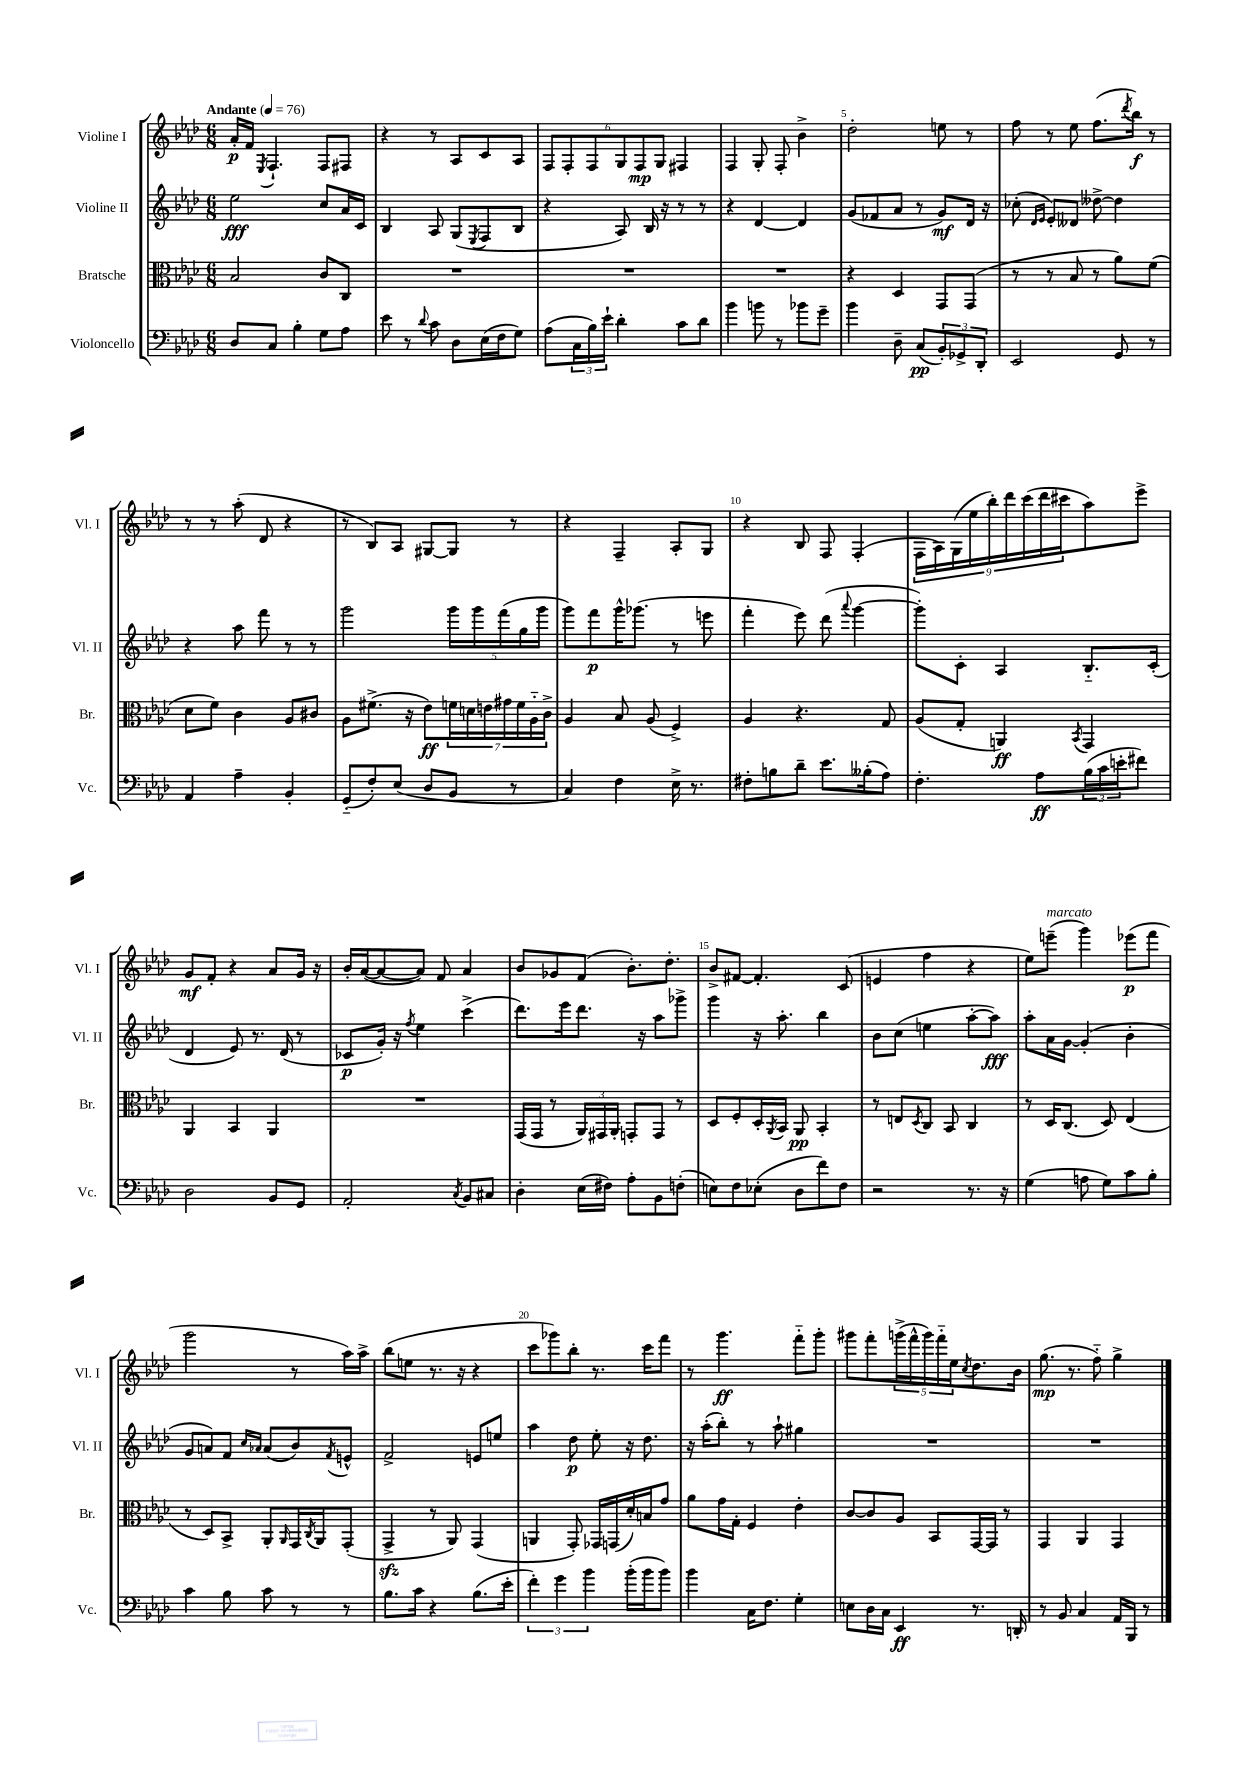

**kern	**dynam	**kern	**dynam	**kern	**dynam	**kern	**dynam
*part4	*part4	*part3	*part3	*part2	*part2	*part1	*part1
*staff4	*staff4	*staff3	*staff3	*staff2	*staff2	*staff1	*staff1
*I"Violoncello	*	*I"Bratsche	*	*I"Violine II	*	*I"Violine I	*
*I'Vc.	*	*I'Br.	*	*I'Vl. II	*	*I'Vl. I	*
*clefF4	*	*clefC3	*	*clefG2	*	*clefG2	*
*k[b-e-a-d-]	*	*k[b-e-a-d-]	*	*k[b-e-a-d-]	*	*k[b-e-a-d-]	*
*M6/8	*	*M6/8	*	*M6/8	*	*M6/8	*
*MM76	*	*MM76	*	*MM76	*	*MM76	*
=1	=1	=1	=1	=1	=1	=1	=1
!	!	!	!	!	!	!LO:TX:a:B:t=Andante	!
8D-/L	.	2B-/	.	2ee-\	fff	16a-'/LL	p
.	.	.	.	.	.	16f/JJ	.
.	.	.	.	.	.	8qE-/	.
8C/J	.	.	.	.	.	4.F`/	.
4B-'\	.	.	.	.	.	.	.
8G\L	.	8c/L	.	8cc/L	.	8F/L	.
8A-\J	.	8C/J	.	16a-/L	.	8F#X/J	.
.	.	.	.	16c/JJ	.	.	.
=2	=2	=2	=2	=2	=2	=2	=2
8e-\	.	2.r	.	4B-/	.	4r	.
8r	.	.	.	.	.	.	.
8qqd-/	.	.	.	.	.	.	.
8c\	.	.	.	8A-/	.	8r	.
8D-\L	.	.	.	(8G/L	.	8A-/L	.
.	.	.	.	8qE-/	.	.	.
(16E-\L	.	.	.	8F/	.	8c/	.
16F\J	.	.	.	.	.	.	.
8G\J)	.	.	.	8B-/J	.	8A-/J	.
=3	=3	=3	=3	=3	=3	=3	=3
(8A-\L	.	2.r	.	4r	.	12F/L	.
.	.	.	.	.	.	12F'/	.
24C\L	.	.	.	.	.	.	.
24B-\)	.	.	.	.	.	12F/	.
24e-`\JJ	.	.	.	.	.	.	.
4d-'\	.	.	.	8A-/)	.	12G/	.
.	.	.	.	.	.	12F/	mp
.	.	.	.	16B-/	.	.	.
.	.	.	.	.	.	12G/J	.
.	.	.	.	16r	.	.	.
8c\L	.	.	.	8r	.	4F#X/	.
8d-\J	.	.	.	8r	.	.	.
=4	=4	=4	=4	=4	=4	=4	=4
4b-\	.	2.r	.	4r	.	4F/	.
8bn\	.	.	.	[4d-/	.	8G'/	.
8r	.	.	.	.	.	8F'/	.
8b-X\L	.	.	.	4d-/]	.	4b-^\	.
8g~\J	.	.	.	.	.	.	.
=5	=5	=5	=5	=5	=5	=5	=5
4b-\	.	4r	.	(8g/L	.	2dd-'\	.
.	.	.	.	8f-X/	.	.	.
8D-~\	.	4D-/	.	8a-/J	.	.	.
(8C/L	pp	.	.	8r	.	.	.
12BB-'/)	.	8GG/L	.	8g/L)	mf	8een\	.
12GG-X^/	.	.	.	.	.	.	.
.	.	(8GG/J	.	16d-/Jk	.	8r	.
12DD-'/J	.	.	.	.	.	.	.
.	.	.	.	16r	.	.	.
=6	=6	=6	=6	=6	=6	=6	=6
2EE-/	.	8r	.	(8cc-X'\	.	8ff\	.
.	.	.	.	16qqd-/LL	.	.	.
.	.	.	.	16qqe-/JJ	.	.	.
.	.	8r	.	8e-'/L)	.	8r	.
.	.	8B-/	.	8d--X/J	.	8ee-\	.
.	.	8r	.	[8dd--X^\	.	(8.ff\L	.
8GG/	.	8a-\L)	.	4dd--\]	.	.	.
.	.	.	.	.	.	8qddd-/	.
.	.	.	.	.	.	16bb-\Jk)	f
8r	.	(8f\J	.	.	.	8r	.
!!LO:LB:g=z
=7	=7	=7	=7	=7	=7	=7	=7
4AA-/	.	8d-\L	.	4r	.	8r	.
.	.	8f\J)	.	.	.	8r	.
4A-~\	.	4c\	.	8aa-\	.	(8aa-'\	.
.	.	.	.	8fff\	.	8d-/	.
4BB-'/	.	8A-/L	.	8r	.	4r	.
.	.	8c#X/J	.	8r	.	.	.
=8	=8	=8	=8	=8	=8	=8	=8
(8GG/L	.	8A-\L	.	2ggg\	.	8r	.
8F'/)	.	(8.f#X^\J	.	.	.	8B-/L)	.
(8E-/J	.	.	.	.	.	8A-/J	.
.	.	16r	.	.	.	.	.
8D-/L	.	8e-\L)	ff	.	.	[8G#X/L	.
8BB-/J	.	28fn\L	.	20ggg\LL	.	8G#/J]	.
.	.	28dn\	.	.	.	.	.
.	.	.	.	20ggg\	.	.	.
.	.	28en\	.	.	.	.	.
.	.	.	.	(20fff\	.	.	.
.	.	28g#X\	.	.	.	.	.
8r	.	.	.	.	.	8r	.
.	.	28f\	.	.	.	.	.
.	.	.	.	20gg\	.	.	.
.	.	28A-\	.	.	.	.	.
.	.	.	.	20ggg\JJ	.	.	.
.	.	28c^\JJ	.	.	.	.	.
=9	=9	=9	=9	=9	=9	=9	=9
4C/)	.	4A-/	.	8ggg\L)	.	4r	.
.	.	.	.	8fff\	p	.	.
4F\	.	8B-/	.	16ggg^^\K	.	4F~/	.
.	.	.	.	(8.ggg-X\J	.	.	.
.	.	(8A-/	.	.	.	.	.
16E-^\	.	4F^/)	.	8r	.	8A-'/L	.
8.r	.	.	.	.	.	.	.
.	.	.	.	8eeen\	.	8G/J	.
=10	=10	=10	=10	=10	=10	=10	=10
8F#X'\L	.	4A-/	.	4fff'\	.	4r	.
8Bn\	.	.	.	.	.	.	.
8d-~\J	.	4.r	.	8eee-\)	.	8B-/	.
8.e-\L	.	.	.	(8ddd-\	.	8F/	.
.	.	.	.	8qqaaa-/	.	.	.
.	.	.	.	[4ggg\	.	(4F'/	.
(16B--X'\k	.	.	.	.	.	.	.
8A-\J)	.	8G/	.	.	.	.	.
=11	=11	=11	=11	=11	=11	=11	=11
4.F'\	.	(8A-/L	.	8ggg'\L])	.	18F\LL	.
.	.	.	.	.	.	18A-\)	.
.	.	.	.	.	.	(18G\	.
.	.	8G'/J	.	8c'\J	.	.	.
.	.	.	.	.	.	18ee-\	.
.	.	.	.	.	.	18bb-'\)	.
.	.	4AAn/)	ff	4A-/	.	.	.
.	.	.	.	.	.	18ddd-\	.
.	.	.	.	.	.	(18ccc\	.
8A-\L	ff	.	.	.	.	.	.
.	.	.	.	.	.	18ddd-\	.
.	.	.	.	.	.	18ccc#X\J	.
.	.	8qBB-/	.	.	.	.	.
(24B-\L	.	4GG/	.	8.B-/L	.	8aa-\)	.
24c\	.	.	.	.	.	.	.
24en'\J	.	.	.	.	.	.	.
8f#X\J)	.	.	.	.	.	8eee-^\J	.
.	.	.	.	(16c'/Jk	.	.	.
!!LO:LB:g=z
=12	=12	=12	=12	=12	=12	=12	=12
2D-\	.	4AA-/	.	4d-/	.	8g/L	mf
.	.	.	.	.	.	8f'/J	.
.	.	4BB-/	.	8e-/)	.	4r	.
.	.	.	.	8.r	.	.	.
8BB-/L	.	4AA-/	.	.	.	8a-/L	.
.	.	.	.	(16d-/	.	.	.
8GG/J	.	.	.	8r	.	16g/Jk	.
.	.	.	.	.	.	16r	.
=13	=13	=13	=13	=13	=13	=13	=13
2AA-'/	.	2.r	.	8c-X/L	p	16b-'/LL	.
.	.	.	.	.	.	([16a-/J	.
.	.	.	.	16g'/Jk)	.	8a-/_	.
.	.	.	.	16r	.	.	.
.	.	.	.	8qff/	.	.	.
.	.	.	.	4ee-\	.	8a-/J])	.
.	.	.	.	.	.	8f/	.
8qC/	.	.	.	.	.	.	.
8BB-/L	.	.	.	(4ccc^\	.	4a-/	.
8C#X/J	.	.	.	.	.	.	.
=14	=14	=14	=14	=14	=14	=14	=14
4D-'\	.	(16GG/LL	.	8.ddd-\L)	.	8b-/L	.
.	.	16GG/JJ	.	.	.	.	.
.	.	8r	.	.	.	8g-X/	.
.	.	.	.	16eee-\k	.	.	.
(16E-\LL	.	24AA-/LL)	.	8.ddd-\J	.	(8f/J	.
.	.	24GG#X/	.	.	.	.	.
16F#X\JJ)	.	.	.	.	.	.	.
.	.	24AA-'/JJ	.	.	.	.	.
8A-'\L	.	8GGn'/L	.	.	.	8.b-'\L)	.
.	.	.	.	16r	.	.	.
8BB-\	.	8GG/J	.	8aa-\L	.	.	.
.	.	.	.	.	.	8.dd-'\J	.
(8Fn'\J	.	8r	.	8ggg-X^\J	.	.	.
=15	=15	=15	=15	=15	=15	=15	=15
8En\L)	.	8D-/L	.	4ggg\	.	8b-^/L	.
8F\	.	8F'/	.	.	.	[8f#X/J	.
(8E-X'\J	.	16D-'/L	.	16r	.	4.f#'/]	.
.	.	8qAA-/	.	.	.	.	.
.	.	16BB-/JJ	.	8.aa-'\	.	.	.
8D-\L	.	8AA-/	pp	.	.	.	.
8f\)	.	4BB-'/	.	4bb-\	.	.	.
8F\J	.	.	.	.	.	(8c/	.
=16	=16	=16	=16	=16	=16	=16	=16
2r	.	8r	.	8b-\L	.	4en/	.
.	.	8En/L	.	(8cc\J	.	.	.
.	.	8qD-/	.	.	.	.	.
.	.	8C/J	.	4een\	.	4ff\	.
.	.	8BB-/	.	.	.	.	.
8.r	.	4C/	.	[8aa-'\L	.	4r	.
.	.	.	.	8aa-\J])	fff	.	.
16r	.	.	.	.	.	.	.
=17	=17	=17	=17	=17	=17	=17	=17
(4G\	.	8r	.	8aa-'\L	.	8ee-\L)	.
!	!	!	!	!	!	!LO:TX:a:i:t=marcato	!
.	.	16D-/KL	.	16a-\L	.	(8eeen~\J	.
.	.	(8.C/J	.	[16g\JJ	.	.	.
8An\	.	.	.	(4g'/]	.	4ggg\)	.
8G\L)	.	8D-/)	.	.	.	.	.
8c\	.	(4E-/	.	4b-'\	.	(8eee-X\L	p
8B-'\J	.	.	.	.	.	8fff\J	.
!!LO:LB:g=z
=18	=18	=18	=18	=18	=18	=18	=18
4c\	.	8r	.	8g/L	.	2ggg\	.
.	.	8D-/L)	.	8an/)	.	.	.
8B-\	.	8BB-^/J	.	8f/J	.	.	.
.	.	.	.	16qqcc/LL	.	.	.
.	.	.	.	16qqa-X/JJ	.	.	.
8c\	.	8AA-'/L	.	(8a-/L	.	.	.
.	.	16qqAA-/	.	.	.	.	.
8r	.	16GG/L	.	8b-/)	.	8r	.
.	.	8qC/	.	.	.	.	.
.	.	16AA-/J	.	.	.	.	.
.	.	.	.	8qf/	.	.	.
8r	.	(8GG'/J	.	8en^^/J	.	16aa-\LL)	.
.	.	.	.	.	.	16aa-^\JJ	.
=19	=19	=19	=19	=19	=19	=19	=19
8.B-\L	.	4GGzz^/	.	2f^/	.	(8bb-\L	.
.	.	.	.	.	.	8een\J	.
16c\Jk	.	.	.	.	.	.	.
4r	.	8r	.	.	.	8.r	.
.	.	8AA-/)	.	.	.	.	.
.	.	.	.	.	.	16r	.
(8.B-\L	.	(4GG/	.	8en/L	.	4r	.
.	.	.	.	8een/J	.	.	.
16e-'\Jk	.	.	.	.	.	.	.
=20	=20	=20	=20	=20	=20	=20	=20
6f'\)	.	4AAn/	.	4aa-\	.	8ccc\L	.
.	.	.	.	.	.	8ggg-X\)	.
6g\	.	.	.	.	.	.	.
.	.	8GG'/)	.	8dd-\	p	8bb-'\J	.
6b-\	.	.	.	.	.	.	.
.	.	16GG-X/LL	.	8ee-'\	.	8.r	.
.	.	(16GGn/	.	.	.	.	.
(16b-'\LL	.	16d-'/)	.	16r	.	.	.
16b-\J	.	16Bn/J	.	8.dd-\	.	16ccc\KL	.
8b-\J)	.	8g/J	.	.	.	8fff\J	.
=21	=21	=21	=21	=21	=21	=21	=21
4b-\	.	8a-\L	.	16r	.	8r	.
.	.	.	.	(16aa-'\KL	.	.	.
.	.	16g\L	.	8bb-'\J)	.	4.ggg\	ff
.	.	16G'\JJ	.	.	.	.	.
16C\KL	.	4F/	.	8r	.	.	.
8.F\J	.	.	.	.	.	.	.
.	.	.	.	8aa-`\	.	.	.
4G'\	.	4e-'\	.	4gg#X\	.	8fff\L	.
.	.	.	.	.	.	8ggg'\J	.
=22	=22	=22	=22	=22	=22	=22	=22
8En\L	.	[8c/L	.	2.r	.	8ggg#X\L	.
16D-\L	.	8c/]	.	.	.	8fff'\	.
16C\JJ	.	.	.	.	.	.	.
4EE-/	ff	8A-/J	.	.	.	(20gggn^\L	.
.	.	.	.	.	.	20fff^^\	.
.	.	.	.	.	.	20ggg\)	.
.	.	8BB-/L	.	.	.	.	.
.	.	.	.	.	.	20fff\	.
.	.	.	.	.	.	20ee-\J	.
.	.	.	.	.	.	8qcc/	.
8.r	.	[16GG/L	.	.	.	8.dd-\	.
.	.	16GG/JJ]	.	.	.	.	.
.	.	8r	.	.	.	.	.
16DDn'/	.	.	.	.	.	16b-\Jk	.
=23	=23	=23	=23	=23	=23	=23	=23
8r	.	4GG/	.	2.r	.	(8.gg\	mp
8BB-/	.	.	.	.	.	.	.
.	.	.	.	.	.	8.r	.
4C/	.	4AA-/	.	.	.	.	.
.	.	.	.	.	.	8ff\)	.
16AA-/LL	.	4GG/	.	.	.	4gg^\	.
16BBB-/JJ	.	.	.	.	.	.	.
8r	.	.	.	.	.	.	.
==	==	==	==	==	==	==	==
*-	*-	*-	*-	*-	*-	*-	*-
